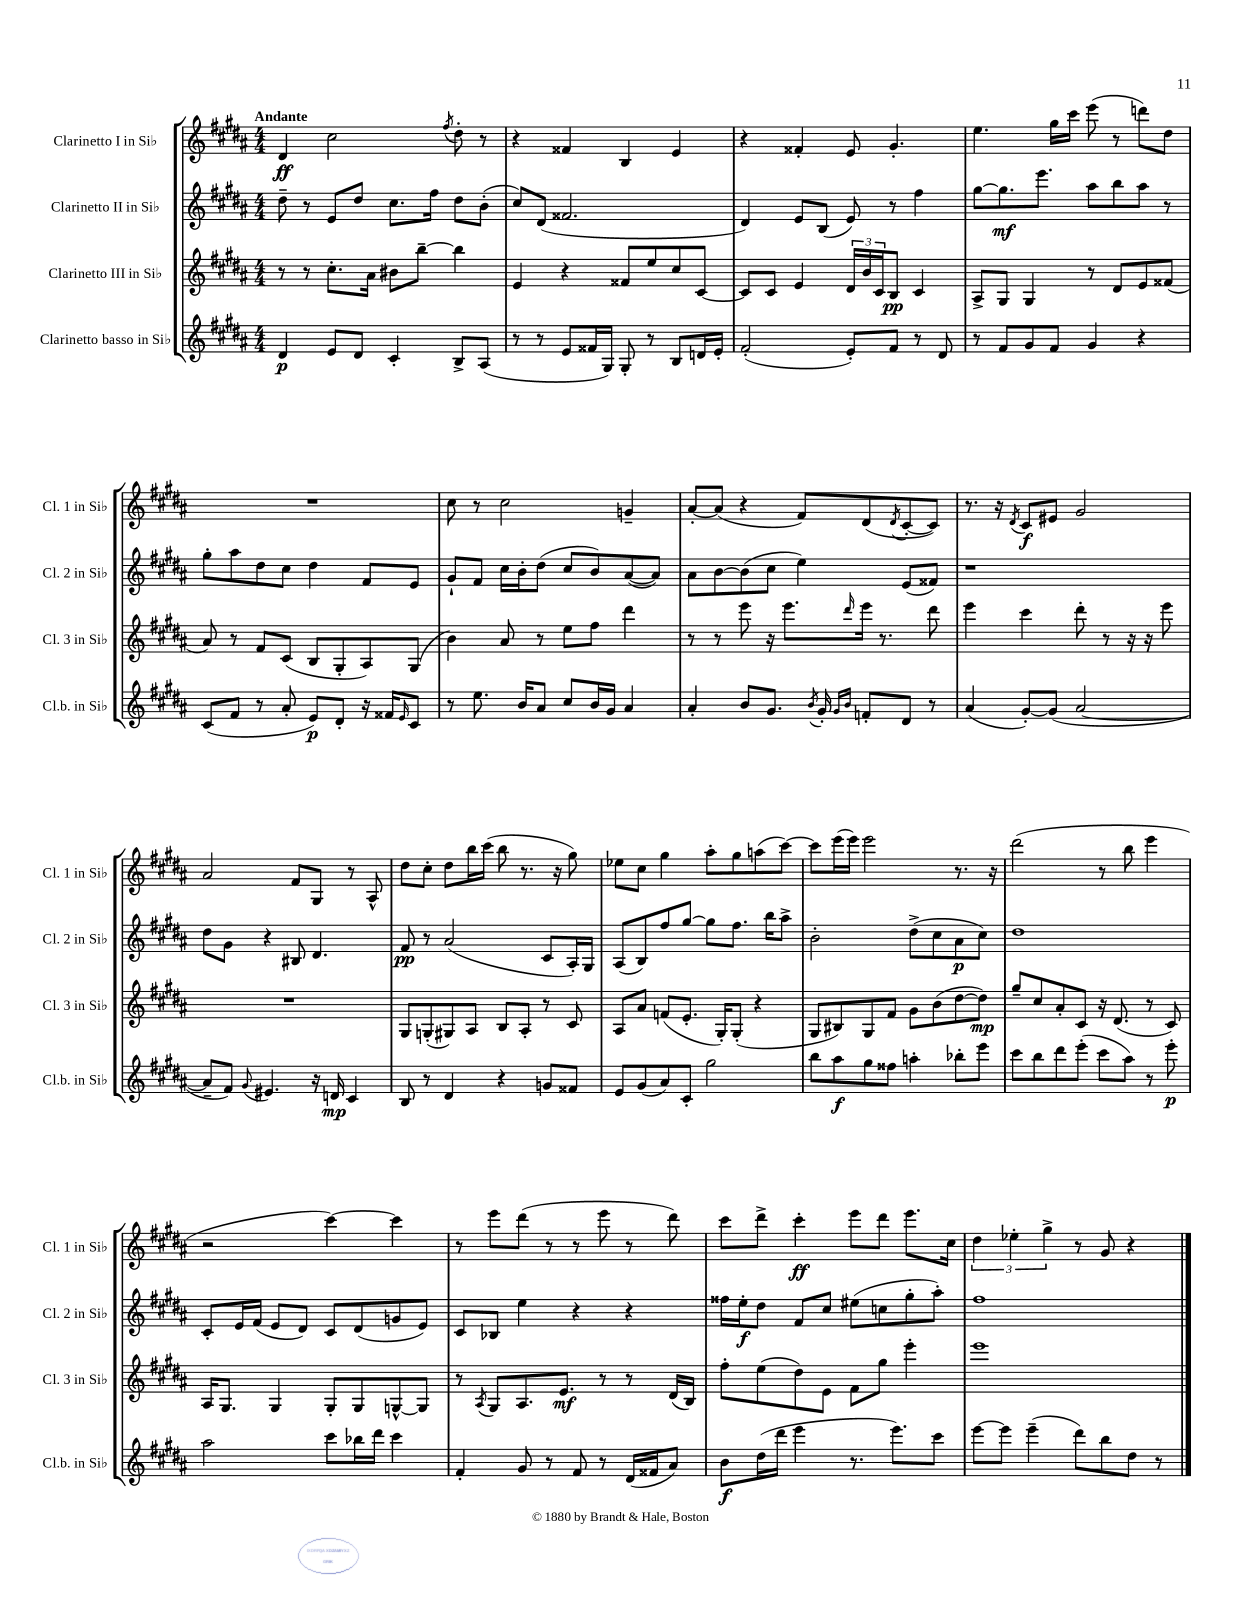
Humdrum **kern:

**kern	**dynam	**kern	**dynam	**kern	**dynam	**kern	**dynam
*part4	*part4	*part3	*part3	*part2	*part2	*part1	*part1
*staff4	*staff4	*staff3	*staff3	*staff2	*staff2	*staff1	*staff1
*I"Clarinetto basso in Si♭	*	*I"Clarinetto III in Si♭	*	*I"Clarinetto II in Si♭	*	*I"Clarinetto I in Si♭	*
*I'Cl.b. in Si♭	*	*I'Cl. 3 in Si♭	*	*I'Cl. 2 in Si♭	*	*I'Cl. 1 in Si♭	*
*clefG2	*	*clefG2	*	*clefG2	*	*clefG2	*
*k[f#c#g#d#a#]	*	*k[f#c#g#d#a#]	*	*k[f#c#g#d#a#]	*	*k[f#c#g#d#a#]	*
*M4/4	*	*M4/4	*	*M4/4	*	*M4/4	*
=1	=1	=1	=1	=1	=1	=1	=1
!	!	!	!	!	!	!LO:TX:a:B:t=Andante	!
4d#/	p	8r	.	8dd#~\	.	4d#/	ff
.	.	8r	.	8r	.	.	.
8e/L	.	8.cc#'\L	.	8e/L	.	2cc#\	.
8d#/J	.	.	.	8dd#/J	.	.	.
.	.	16a#\Jk	.	.	.	.	.
4c#'/	.	8b#X\L	.	8.cc#\L	.	.	.
.	.	[8bb~\J	.	.	.	.	.
.	.	.	.	16ff#\Jk	.	.	.
.	.	.	.	.	.	8qff#/	.
8B^/L	.	4bb\]	.	8dd#\L	.	8dd#'\	.
(8A#/J	.	.	.	(8b'\J	.	8r	.
=2	=2	=2	=2	=2	=2	=2	=2
8r	.	4e/	.	8cc#/L)	.	4r	.
8r	.	.	.	(8d#/J	.	.	.
8e/L	.	4r	.	2.f##X/	.	4f##X/	.
16f##X/L	.	.	.	.	.	.	.
16G#/JJ)	.	.	.	.	.	.	.
8G#'/	.	8f##X/L	.	.	.	4B/	.
8r	.	8ee/	.	.	.	.	.
8B/L	.	8cc#/	.	.	.	4e/	.
16dn/L	.	[8c#/J	.	.	.	.	.
16e'/JJ	.	.	.	.	.	.	.
=3	=3	=3	=3	=3	=3	=3	=3
(2f#'/	.	8c#/L]	.	4d#/)	.	4r	.
.	.	8c#/J	.	.	.	.	.
.	.	4e/	.	8e/L	.	4f##X'/	.
.	.	.	.	(8B/J	.	.	.
8e'/L)	.	24d#/LL	.	8e/)	.	8e/	.
.	.	24b/	.	.	.	.	.
.	.	24c#/J	.	.	.	.	.
8f#/J	.	8B/J	pp	8r	.	4.g#'/	.
8r	.	4c#/	.	4ff#\	.	.	.
8d#/	.	.	.	.	.	.	.
=4	=4	=4	=4	=4	=4	=4	=4
8r	.	8A#^/L	.	[8gg#\L	.	4.ee\	.
8f#/L	.	8G#/J	.	8.gg#\]	mf	.	.
8g#/	.	4G#/	.	.	.	.	.
.	.	.	.	8.eee\J	.	.	.
8f#/J	.	.	.	.	.	16gg#\LL	.
.	.	.	.	.	.	16ccc#\JJ	.
4g#/	.	8r	.	8aa#\L	.	(8eee\	.
.	.	8d#/L	.	8bb\	.	8r	.
4r	.	8e/	.	8aa#\J	.	8dddn\L)	.
.	.	(8f##X/J	.	8r	.	8dd#\J	.
!!LO:LB:g=z
=5	=5	=5	=5	=5	=5	=5	=5
(8c#/L	.	8a#/)	.	8gg#'\L	.	1r	.
8f#/J	.	8r	.	8aa#\	.	.	.
8r	.	8f#/L	.	8dd#\	.	.	.
8a#'/	.	(8c#/J	.	8cc#\J	.	.	.
8e/L)	p	8B/L	.	4dd#\	.	.	.
8d#'/J	.	8G#'/	.	.	.	.	.
16r	.	8A#/)	.	8f#/L	.	.	.
16f##X/KL	.	.	.	.	.	.	.
16qqe/	.	.	.	.	.	.	.
8c#/J	.	(8G#/J	.	8e/J	.	.	.
=6	=6	=6	=6	=6	=6	=6	=6
8r	.	4b\)	.	8g#`/L	.	8cc#\	.
8.ee\	.	.	.	8f#/J	.	8r	.
.	.	8a#/	.	16cc#\LL	.	2cc#\	.
16b/KL	.	.	.	16b'\J	.	.	.
8a#/J	.	8r	.	(8dd#\J	.	.	.
8cc#/L	.	8ee\L	.	8cc#/L	.	.	.
16b/L	.	8ff#\J	.	8b/)	.	.	.
16g#/JJ	.	.	.	.	.	.	.
4a#/	.	4ddd#\	.	([8a#/	.	4gn~/	.
.	.	.	.	8a#/J])	.	.	.
=7	=7	=7	=7	=7	=7	=7	=7
4a#'/	.	8r	.	8a#\L	.	[8a#'/L	.
.	.	8r	.	[8b\	.	(8a#/J]	.
8b/L	.	8eee\	.	(8b\]	.	4r	.
8.g#/J	.	16r	.	8cc#\J	.	.	.
.	.	8.eee\L	.	.	.	.	.
.	.	.	.	4ee\)	.	8f#/L)	.
8qb/	.	.	.	.	.	.	.
16g#'/	.	.	.	.	.	.	.
16qqg#/LL	.	.	.	.	.	.	.
16qqb/JJ	.	16qqddd#/	.	.	.	.	.
8fn'/L	.	16eee\Jk	.	.	.	(8d#/	.
.	.	8.r	.	.	.	.	.
.	.	.	.	.	.	8qd#/	.
8d#/J	.	.	.	(8e/L	.	[8c#'/	.
8r	.	8ddd#\	.	8f##X/J)	.	8c#/J])	.
=8	=8	=8	=8	=8	=8	=8	=8
(4a#/	.	4eee\	.	1r	.	8.r	.
.	.	.	.	.	.	16r	.
.	.	.	.	.	.	8qd#/	.
[8g#'/L)	.	4ccc#\	.	.	.	8c#/L	f
(8g#/J]	.	.	.	.	.	8e#X/J	.
[2a#/	.	8ddd#'\	.	.	.	2g#/	.
.	.	8r	.	.	.	.	.
.	.	16r	.	.	.	.	.
.	.	16r	.	.	.	.	.
.	.	8eee\	.	.	.	.	.
!!LO:LB:g=z
=9	=9	=9	=9	=9	=9	=9	=9
8a#~/L]	.	1r	.	8dd#\L	.	2a#/	.
8f#/J)	.	.	.	8g#\J	.	.	.
8qqg#/	.	.	.	.	.	.	.
4.e#X/	.	.	.	4r	.	.	.
.	.	.	.	8B#X/	.	8f#/L	.
16r	.	.	.	4.d#/	.	8G#/J	.
16dn/	mp	.	.	.	.	.	.
4c#/	.	.	.	.	.	8r	.
.	.	.	.	.	.	8A#^^/	.
=10	=10	=10	=10	=10	=10	=10	=10
8B/	.	8G#/L	.	8f#/	pp	8dd#\L	.
8r	.	(8Gn'/	.	8r	.	8cc#'\J	.
4d#/	.	8G#X/)	.	(2a#/	.	8dd#\L	.
.	.	8A#/J	.	.	.	16bb\L	.
.	.	.	.	.	.	(16ccc#\JJ	.
4r	.	8B/L	.	.	.	8bb\	.
.	.	8A#'/J	.	.	.	8.r	.
8gn/L	.	8r	.	8c#/L	.	.	.
.	.	.	.	.	.	16r	.
8f##X/J	.	8c#/	.	16A#'/L)	.	8gg#\)	.
.	.	.	.	16G#/JJ	.	.	.
=11	=11	=11	=11	=11	=11	=11	=11
8e/L	.	8A#/L	.	(8A#/L	.	8ee-X\L	.
(8g#/	.	8a#/J	.	8B/)	.	8cc#\J	.
8a#/)	.	(8fn/L	.	8ff#/	.	4gg#\	.
8c#'/J	.	8.e'/J	.	[8gg#/J	.	.	.
2gg#\	.	.	.	8gg#\L]	.	8aa#'\L	.
.	.	16G#'/KL)	.	.	.	.	.
.	.	(8G#'/J	.	8.ff#\J	.	8gg#\	.
.	.	4r	.	.	.	(8aan\	.
.	.	.	.	16bb\KL	.	.	.
.	.	.	.	8aa#^\J	.	[8ccc#\J)	.
=12	=12	=12	=12	=12	=12	=12	=12
8bb\L	.	8G#/L	.	2b'\	.	8ccc#\L]	.
8aa#\	f	8B#X/)	.	.	.	(16eee\L	.
.	.	.	.	.	.	16eee\JJ)	.
8gg#\	.	8G#/	.	.	.	2eee\	.
8ff##X\J	.	8f#/J	.	.	.	.	.
4aan'\	.	8g#\L	.	(8dd#^\L	.	.	.
.	.	(8b\	.	8cc#\	.	.	.
8bb-X'\L	.	[8dd#\	.	8a#\	p	8.r	.
8eee\J	.	8dd#\J])	mp	8cc#\J)	.	.	.
.	.	.	.	.	.	16r	.
=13	=13	=13	=13	=13	=13	=13	=13
8ccc#\L	.	8gg#~/L	.	1dd#	.	(2ddd#\	.
8bb\	.	8cc#/	.	.	.	.	.
8ddd#\	.	8a#'/	.	.	.	.	.
(8eee'\J	.	8c#/J	.	.	.	.	.
8ccc#\L	.	16r	.	.	.	8r	.
.	.	(8.d#/	.	.	.	.	.
8aa#\J)	.	.	.	.	.	8bb\	.
8r	.	8r	.	.	.	4eee\	.
8eee'\	p	8c#/)	.	.	.	.	.
!!LO:LB:g=z
=14	=14	=14	=14	=14	=14	=14	=14
2aa#\	.	16A#/KL	.	8c#'/L	.	2r	.
.	.	8.G#/J	.	.	.	.	.
.	.	.	.	16e/L	.	.	.
.	.	.	.	(16f#/JJ	.	.	.
.	.	4G#/	.	8e/L	.	.	.
.	.	.	.	8d#/J)	.	.	.
8ccc#\L	.	8G#'/L	.	8c#/L	.	[4ccc#\)	.
16bb-X\L	.	8G#/	.	(8d#/	.	.	.
16ddd#\JJ	.	.	.	.	.	.	.
4ccc#\	.	[8Gn^^/	.	8gn/	.	4ccc#\]	.
.	.	8G/J]	.	8e/J)	.	.	.
=15	=15	=15	=15	=15	=15	=15	=15
4f#'/	.	8r	.	8c#/L	.	8r	.
.	.	8qA#/	.	.	.	.	.
.	.	8G#/L	.	8B-X/J	.	8eee\L	.
8g#/	.	8.A#/	.	4ee\	.	(8ddd#\J	.
8r	.	.	.	.	.	8r	.
.	.	8.e/J	mf	.	.	.	.
8f#/	.	.	.	4r	.	8r	.
8r	.	8r	.	.	.	8eee\	.
(16d#/LL	.	8r	.	4r	.	8r	.
16f##X/J	.	.	.	.	.	.	.
8a#/J)	.	(16d#/LL	.	.	.	8ddd#\)	.
.	.	16B/JJ)	.	.	.	.	.
=16	=16	=16	=16	=16	=16	=16	=16
8b\L	f	8ff#'\L	.	16ff##X\LL	.	8ccc#\L	.
.	.	.	.	16ee'\J	f	.	.
(16dd#\L	.	(8ee\	.	8dd#\J	.	8ddd#^\J	.
16ddd#\JJ	.	.	.	.	.	.	.
4eee\	.	8dd#\)	.	8f#/L	.	4ccc#'\	ff
.	.	8e\J	.	8cc#/J	.	.	.
8.r	.	8f#\L	.	(8ee#X\L	.	8eee\L	.
.	.	8gg#\J	.	8ccn\	.	8ddd#\J	.
8.eee\L)	.	.	.	.	.	.	.
.	.	4eee'\	.	8gg#'\	.	8.eee\L	.
8ccc#\J	.	.	.	8aa#'\J)	.	.	.
.	.	.	.	.	.	16cc#\Jk	.
=17	=17	=17	=17	=17	=17	=17	=17
[8eee\L	.	1eee	.	1ff#	.	6dd#\	.
8eee\J]	.	.	.	.	.	.	.
.	.	.	.	.	.	6ee-X'\	.
(4eee~\	.	.	.	.	.	.	.
.	.	.	.	.	.	6gg#^\	.
8ddd#\L)	.	.	.	.	.	8r	.
8bb\	.	.	.	.	.	8g#/	.
8dd#\J	.	.	.	.	.	4r	.
8r	.	.	.	.	.	.	.
==	==	==	==	==	==	==	==
*-	*-	*-	*-	*-	*-	*-	*-
